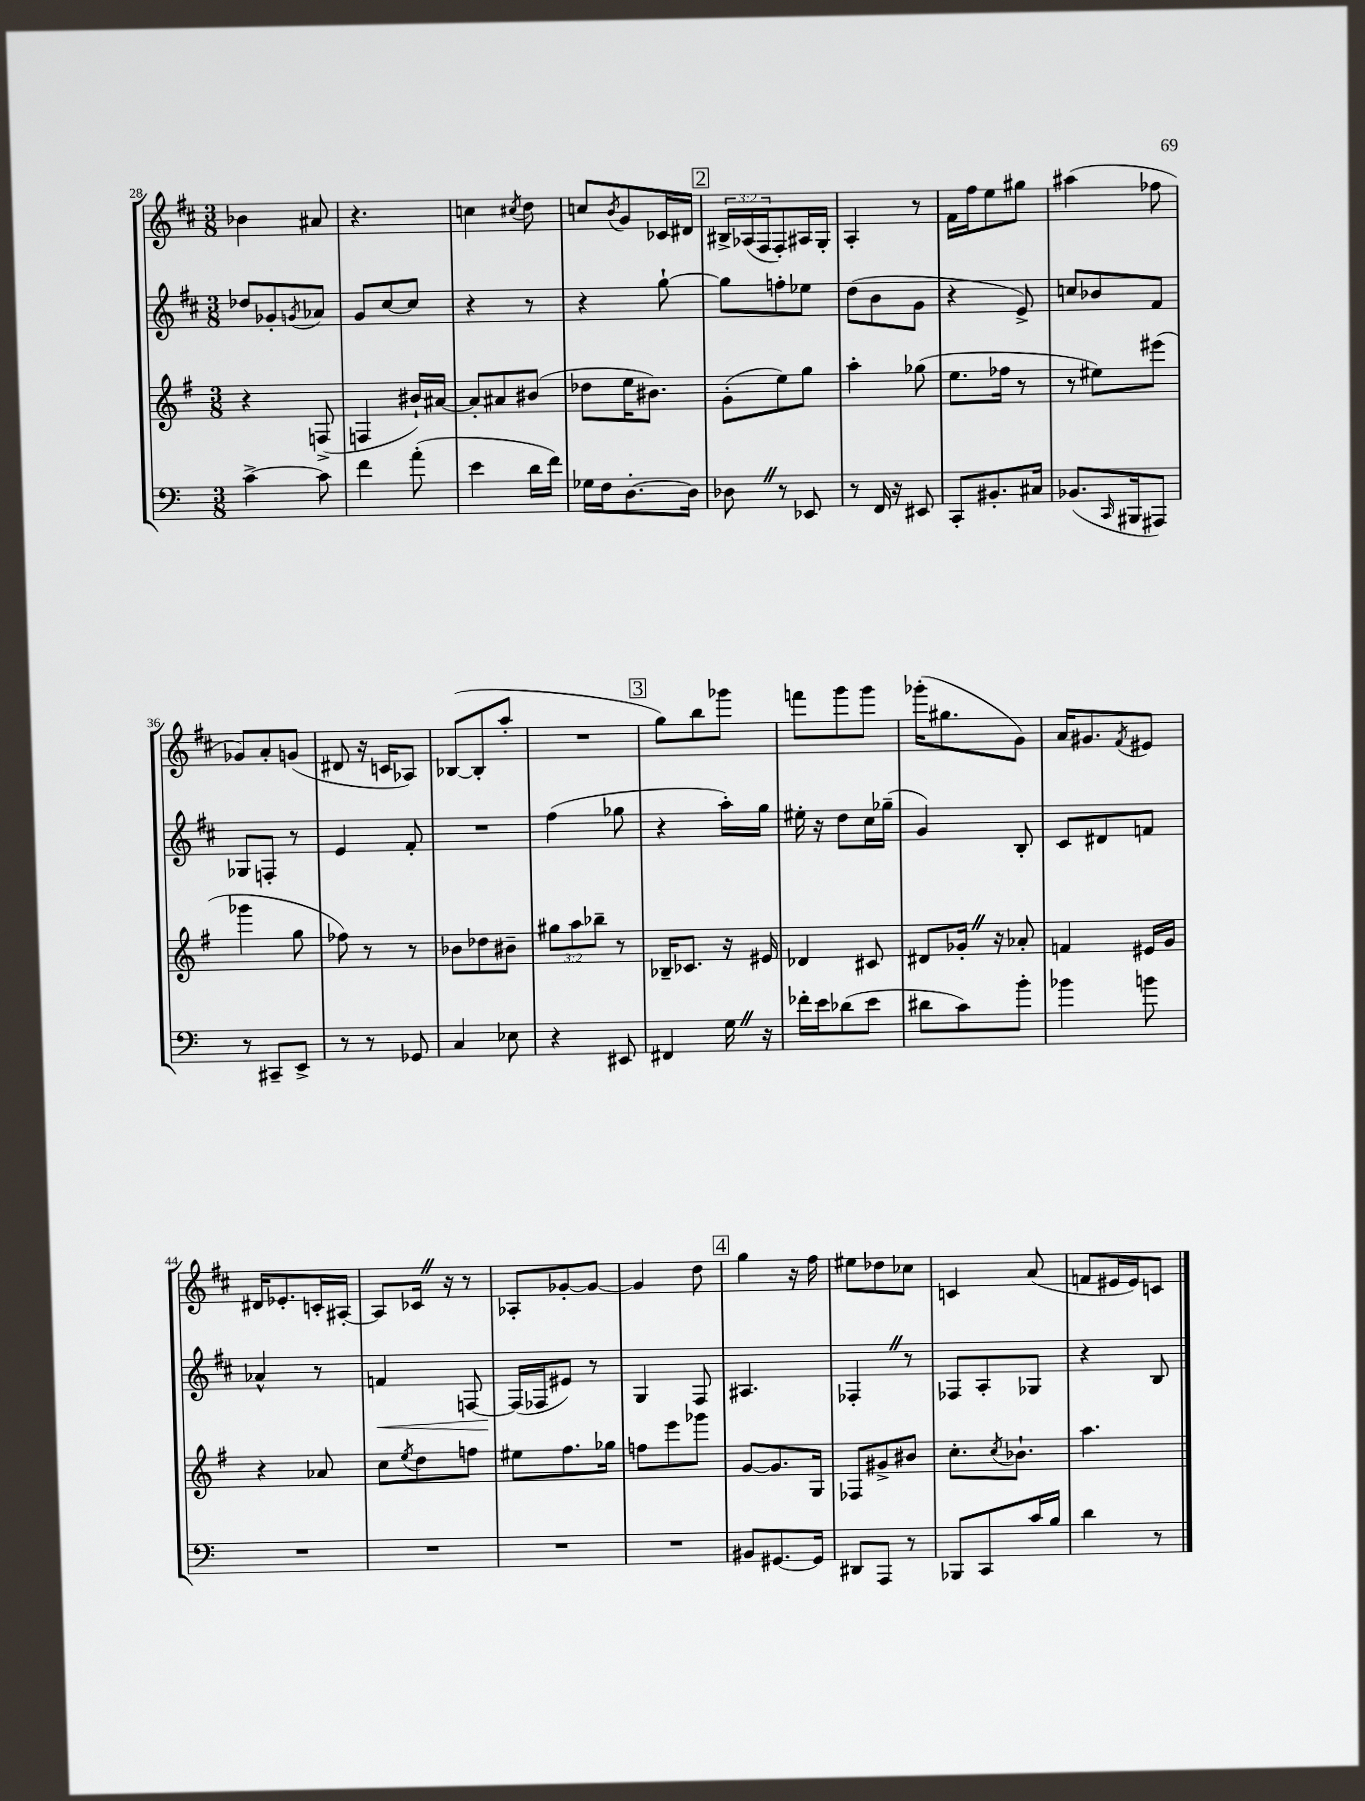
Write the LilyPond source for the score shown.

<<
\new StaffGroup <<
\new Staff = "s0" {
    \clef treble \key d \major \numericTimeSignature \time 3/8 \override Staff.TupletNumber.text = #tuplet-number::calc-fraction-text
    bes'4 ais'8 |
    r4. |
    c''4 \acciaccatura { cis''8 } d''8 |
    c''8 \acciaccatura { b'8 } g'8 ces'16 dis'16 |
    \mark \markup { \box "2" } \tuplet 3/2 { bis16-> aes16( fis16 } fis8-.) ais16 g16-. |
    a4-. r8 |
    fis'16 fis''16 e''8 gis''8 |
    ais''4( fes''8 |
    ges'8) a'8-. g'8( |
    dis'8 r16 c'16 aes8) |
    bes8~( bes8-. a''8-. |
    R4. |
    \mark \markup { \box "3" } g''8) b''8 ges'''8 |
    f'''8 g'''8 g'''8 |
    ges'''16-.( gis''8. g'8) |
    a'16 gis'8. \acciaccatura { fis'8 } eis'8 |
    dis'16 ees'8.-. c'16-. ais16~-. |
    ais8 ces'16 \once \override BreathingSign.text = \markup { \musicglyph "scripts.caesura.straight" } \breathe r16 r8 |
    aes8-. ges'8~-. ges'8~ |
    ges'4 d''8 |
    \mark \markup { \box "4" } g''4 r16 fis''16 |
    eis''8 des''8 ces''8 |
    c'4 a'8( |
    f'8 eis'16 eis'16) c'8 \bar "|." |
}
\new Staff = "s1" {
    \clef treble \key d \major \numericTimeSignature \time 3/8
    des''8 ges'8-. \acciaccatura { g'8 } aes'8 |
    g'8 cis''8~ cis''8 |
    r4 r8 |
    r4 g''8~-! |
    \mark \markup { \box "2" } g''8 f''8-. ees''8 |
    d''8( b'8 g'8 |
    r4 e'8->) |
    c''8 bes'8 fis'8 |
    ges8 f8-. r8 |
    e'4 fis'8-. |
    R4. |
    fis''4( ges''8 |
    \mark \markup { \box "3" } r4 a''16-.) g''16 |
    eis''16-. r16 d''8 cis''16 ges''16--( |
    g'4) b8-. |
    cis'8 dis'8 f'8 |
    aes'4-^ r8 |
    f'4\< f8~ |
    f16\!( fes16 eis'8) r8 |
    g4 fis8 |
    \mark \markup { \box "4" } ais4. |
    fes4-. \once \override BreathingSign.text = \markup { \musicglyph "scripts.caesura.straight" } \breathe r8 |
    fes8 a8-. ges8 |
    r4 b8 \bar "|." |
}
\new Staff = "s2" {
    \clef treble \key g \major \numericTimeSignature \time 3/8 \override Staff.TupletNumber.text = #tuplet-number::calc-fraction-text
    r4 f8->( |
    f4 bis'16-!) ais'16~ |
    ais'8-. ais'8 bis'8( |
    des''8 e''16 bis'8.) |
    \mark \markup { \box "2" } g'8-.( e''8) g''8 |
    a''4-. ges''8( |
    e''8. fes''16 r8 |
    r8 eis''8) eis'''8( |
    ges'''4 g''8 |
    fes''8) r8 r8 |
    bes'8 des''8 bis'8-- |
    \tuplet 3/2 { gis''8 a''8 bes''8-- } r8 |
    \mark \markup { \box "3" } bes16-- ces'8. r16 eis'16 |
    des'4 cis'8 |
    dis'8 ges'16-. \once \override BreathingSign.text = \markup { \musicglyph "scripts.caesura.straight" } \breathe r16 aes'8-. |
    f'4 eis'16 g'16 |
    r4 aes'8 |
    c''8 \acciaccatura { e''8 } d''8 f''8 |
    eis''8 fis''8. ges''16 |
    f''8 e'''8 ges'''8 |
    \mark \markup { \box "4" } g'8~ g'8. g16 |
    fes8 gis'8-> bis'8 |
    c''8.-. \acciaccatura { c''8 } bes'8.-! |
    a''4. \bar "|." |
}
\new Staff = "s3" {
    \clef bass \key c \major \numericTimeSignature \time 3/8
    c'4~-> c'8 |
    f'4 a'8-.( |
    e'4 d'16 f'16) |
    ges16 f16 d8.~-. d16 |
    \mark \markup { \box "2" } des8 \once \override BreathingSign.text = \markup { \musicglyph "scripts.caesura.straight" } \breathe r8 ees,8 |
    r8 f,16 r16 eis,8 |
    c,8-. bis,8.-. cis16 |
    bes,8.( \grace { c,16 } bis,,16 ais,,8) |
    r8 cis,8-- e,8-> |
    r8 r8 ges,8 |
    c4 ees8 |
    r4 eis,8 |
    \mark \markup { \box "3" } fis,4 g16 \once \override BreathingSign.text = \markup { \musicglyph "scripts.caesura.straight" } \breathe r16 |
    fes'16-. e'16 des'8( e'8 |
    dis'8 c'8) b'8-. |
    bes'4 b'8 |
    R4. |
    R4. |
    R4. |
    R4. |
    \mark \markup { \box "4" } bis,8 gis,8.~ gis,16 |
    dis,8 a,,8 r8 |
    bes,,8 c,8 c'16 b16 |
    d'4 r8 \bar "|." |
}
>>
>>
\layout { \context { \Score currentBarNumber = #28 } }
